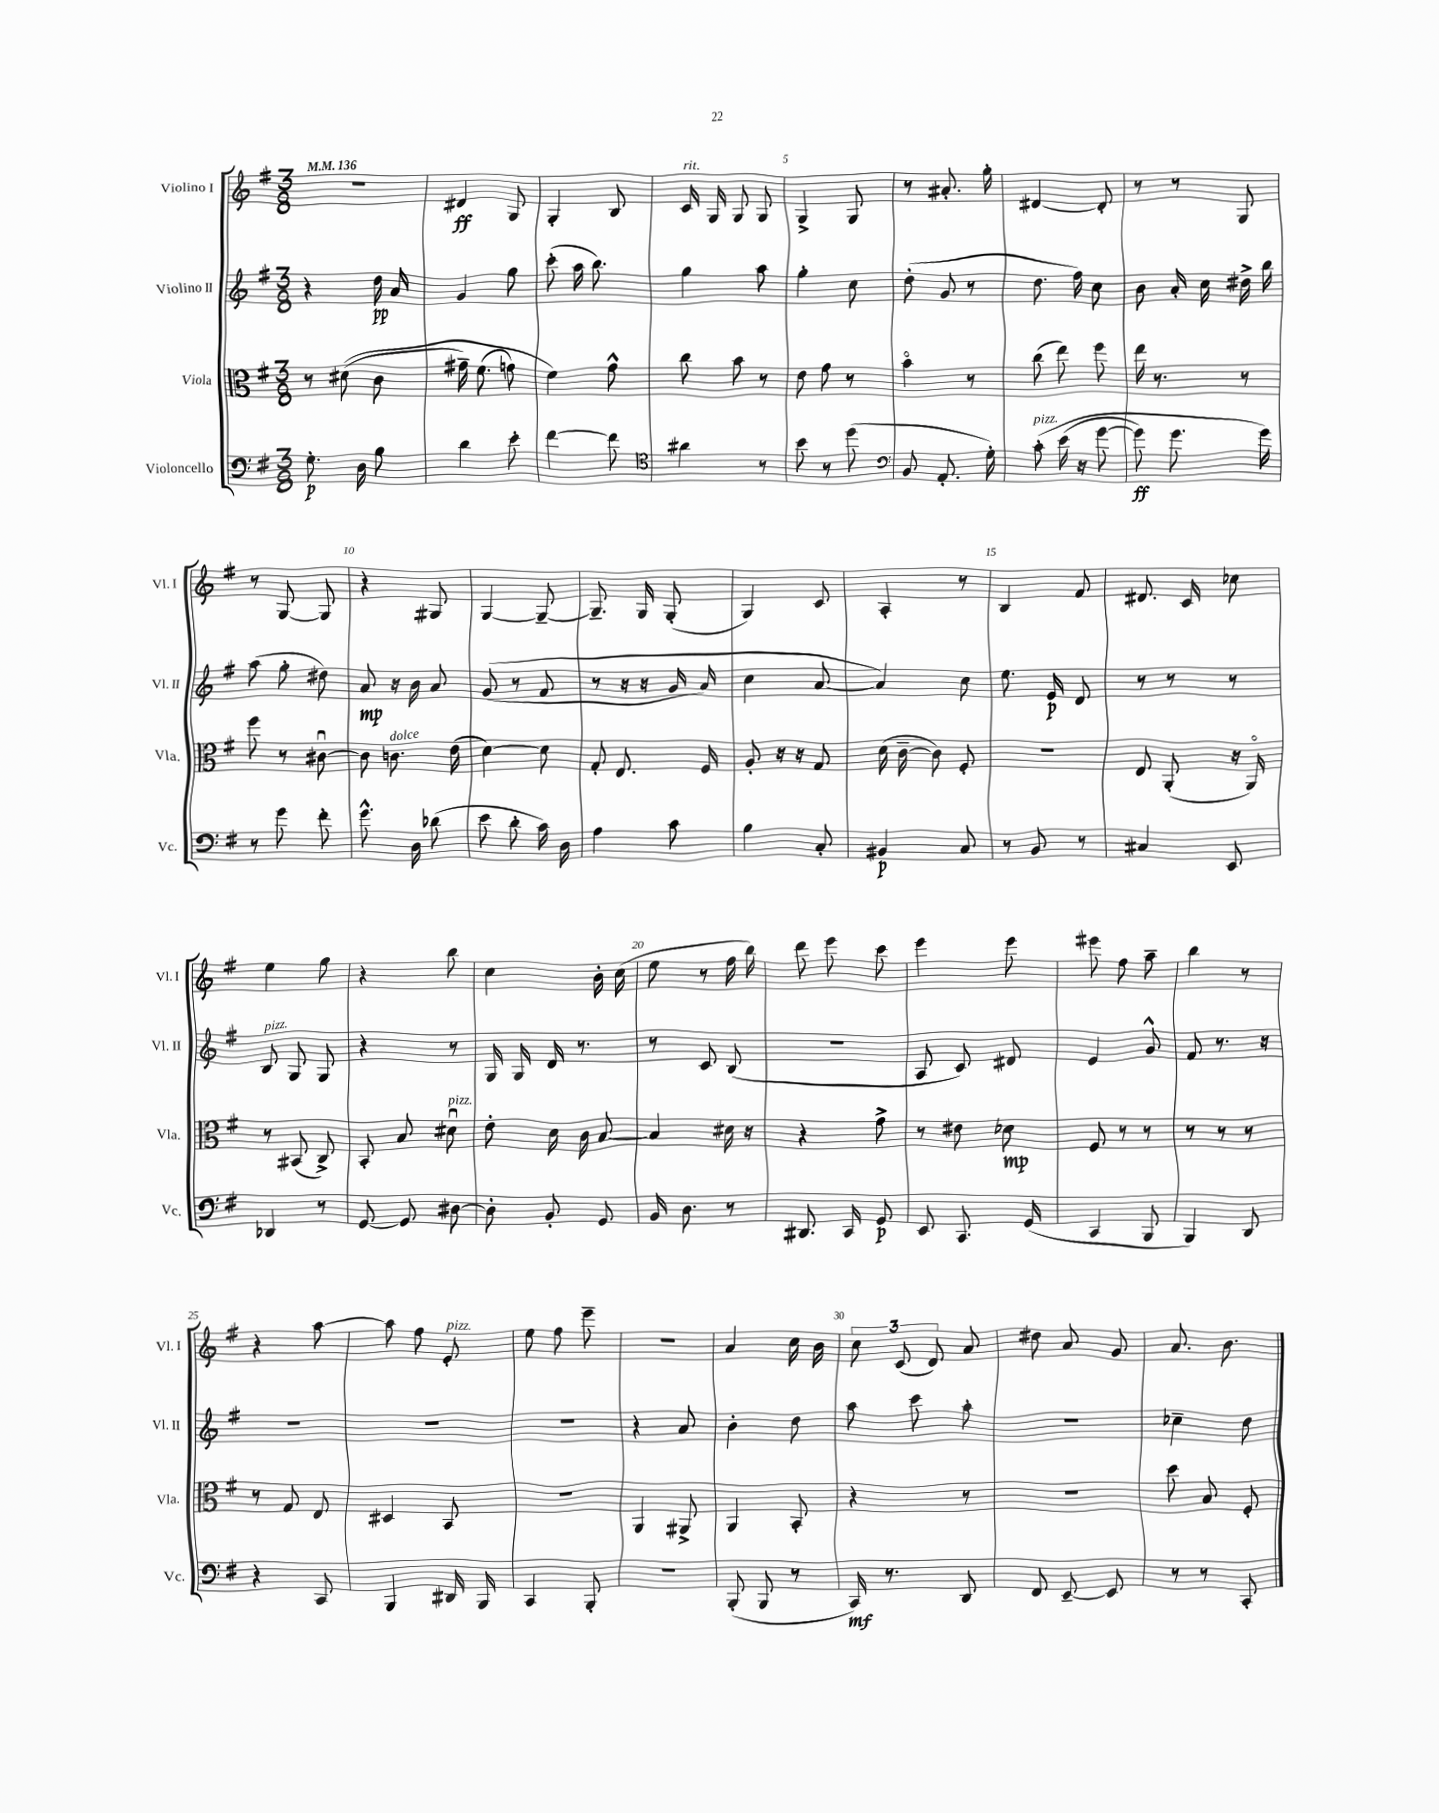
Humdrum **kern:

**kern	**kern	**kern	**kern
*staff4	*staff3	*staff2	*staff1
*clefF4	*clefC3	*clefG2	*clefG2
*k[f#]	*k[f#]	*k[f#]	*k[f#]
*M3/8	*M3/8	*M3/8	*M3/8
*MM136	*MM136	*MM136	*MM136
8.G'	8r	4r	4.r
.	&((8d#	.	.
16D	.	.	.
8B	8c	16dd	.
.	.	16a	.
=	=	=	=
4d	16g#~)	4g	4d#
.	(8.f#	.	.
8e'	8g)	8gg	8G
=	=	=	=
[4f#	4f#&)	(8ccc'	4G'
.	.	16aa	.
.	.	8.bb)	.
8f#]	8g^^	.	8B
=	=	=	=
*clefC4	*	*	*
4a#	8cc	4gg	16c
.	.	.	16G
.	8b	.	8G
8r	8r	8aa	8G
=	=	=	=
8b	8e	4gg'	4G^
8r	8g	.	.
(8dd	8r	8cc	8G
=	=	=	=
*clefF4	*	*	*
8BB	4bo	(8dd'	8r
8.AA'	.	8g	8.a#'
.	8r	8r	.
16G')	.	.	16gg'
=	=	=	=
&(8c'	(8cc	8.dd	[4d#
(16e	8ee)	.	.
16r	.	16ff#)	.
[8g	8ff#	8cc	8d#']
=	=	=	=
8g])	16ee	8b	8r
.	8.r	.	.
8.g	.	16a'	8r
.	.	16cc	.
.	8r	16dd#^	8G
16g&)	.	16bb	.
=	=	=	=
8r	8ff#	(8aa	8r
8g	8r	8gg'	[8G
8f#'	[8c#u	8dd#)	8G]
=	=	=	=
8.g^^	8c#]	8a	4r
.	8.c	16r	.
16D	.	16b	.
(8d-	.	8a	8G#
.	(16e	.	.
=	=	=	=
8e	[4d)	&((8g	[4G
8d'	.	8r	.
16c)	8d]	8f#	8G~_
16D	.	.	.
=	=	=	=
4A	8G'	8r	8.G~]
.	8.E	16r	.
.	.	16r	16G
8c	.	16g	(8G'
.	16F#	16a)	.
=	=	=	=
4B	8A'	4cc	4G)
.	16r	.	.
.	16r	.	.
8C'	8G	[8a	8c
=	=	=	=
4BB#	(16d	4a]&)	4A'
.	[16c~	.	.
.	8c])	.	.
8C	8F#'	8cc	8r
=	=	=	=
8r	4.r	8.ee	4B
8BB	.	.	.
.	.	16e	.
8r	.	8d	8f#
=	=	=	=
4C#	8E	8r	8.d#
.	(8AA'	8r	.
.	.	.	16c
8EE	16r	8r	8cc-
.	16AAo)	.	.
=	=	=	=
4DD-	8r	8B	4ee
.	(8BB#	8G	.
8r	8C^)	8G	8gg
=	=	=	=
[8GG	8BB'	4r	4r
8GG]	8B	.	.
[8D#	8d#u	8r	8bb
=	=	=	=
8D#']	8e'	16G	4cc
.	.	16G	.
8BB'	16d	16d	.
.	16c	8.r	.
8GG	[8B	.	16b'
.	.	.	(16cc
=	=	=	=
16BB	4B]	8r	8ee
8.D	.	.	.
.	.	8c	8r
8r	16d#	(8B	16ff#
.	16r	.	16bb)
=	=	=	=
8.DD#	4r	4.r	8ddd
.	.	.	8eee
16CC	.	.	.
8GG	8g^	.	8ccc
=	=	=	=
8EE	8r	8A	4eee
8.CC	8e#	8c)	.
.	8d-	8d#	8eee
(16GG	.	.	.
=	=	=	=
4CC	8F#	4e	8eee#
.	8r	.	8ff#
8BBB	8r	8g^^	8aa~
=	=	=	=
4BBB)	8r	8f#	4bb
.	8r	8.r	.
8DD	8r	.	8r
.	.	16r	.
=	=	=	=
4r	8r	4.r	4r
.	8G	.	.
8CC	8E	.	[8aa
=	=	=	=
4BBB	4D#	4.r	8aa]
.	.	.	8ff#
16DD#	8BB	.	8e'
16BBB	.	.	.
=	=	=	=
4CC	4.r	4.r	8ee
.	.	.	8ff#
8BBB'	.	.	8eee~
=	=	=	=
4.r	4AA	4r	4.r
.	8AA#^	8a	.
=	=	=	=
(8BBB'	4AA	4b'	4a
8BBB	.	.	.
8r	8BB'	8dd	16cc
.	.	.	16b
=	=	=	=
16CC)	4r	8aa	12cc
8.r	.	.	.
.	.	.	(12c
.	.	8ccc	.
.	.	.	12d)
8DD	8r	8aa'	8a
=	=	=	=
8FF#	4.r	4.r	8dd#
[8EE~	.	.	8a
8EE]	.	.	8g
=	=	=	=
8r	8dd	4cc-~	8.a
8r	8B	.	.
.	.	.	8.b
8CC'	8F#'	8dd	.
==	==	==	==
*-	*-	*-	*-
